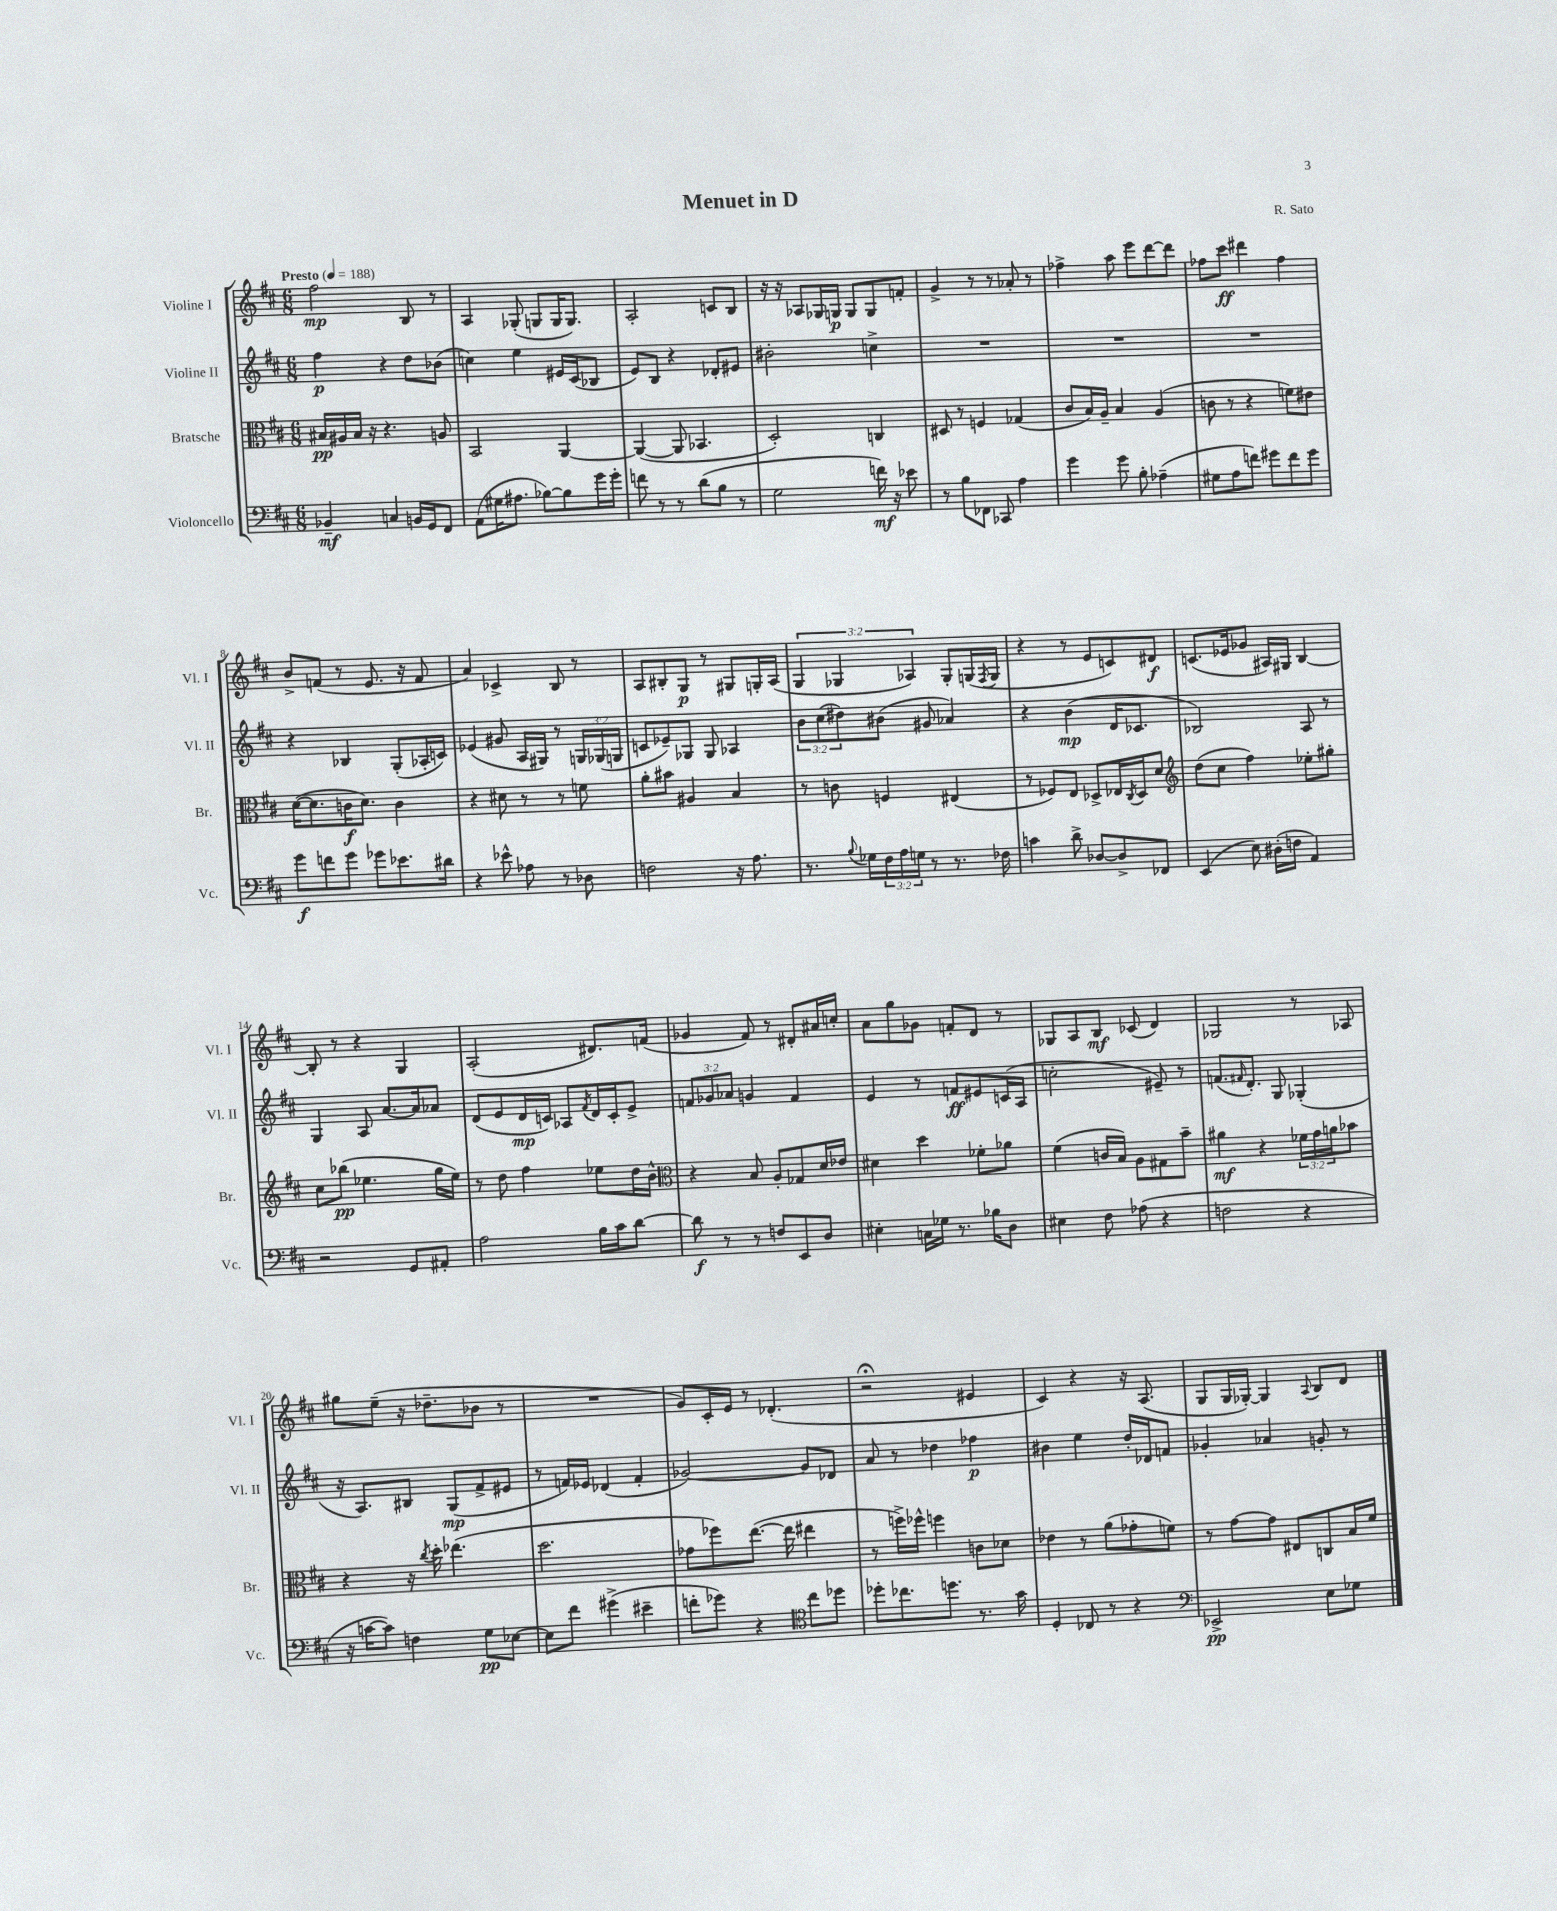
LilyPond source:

\header { title = "Menuet in D" composer = "R. Sato" }
<<
\new StaffGroup <<
\new Staff = "s0" \with { instrumentName = "Violine I" shortInstrumentName = "Vl. I" } {
    \clef treble \key d \major \numericTimeSignature \time 6/8 \override Staff.TupletNumber.text = #tuplet-number::calc-fraction-text \tempo "Presto" 4 = 188
    fis''2\mp b8 r8 |
    a4 ges8-.( g8 g16 g8.) |
    a2-. c'8 b8 |
    r16 r16 aes8 ges16 g16\p g8 g8 f'8-. |
    g'4-> r8 r8 aes'8-. r8 |
    fes''4-> a''8 e'''8 d'''8~ d'''8 |
    fes''8 cis'''8\ff dis'''4 fes''4 |
    b'8-> f'8( r8 e'8. r16 f'8 |
    a'4) ces'4-> b8 r8 |
    a8 bis8-. g8\p r8 gis8 g16-. a16( |
    \tuplet 3/2 { g4 ges4 aes4) } ges8-. g16( \acciaccatura { fis8 } g16 |
    r4 r8 e'8 c'8) dis'8\f |
    c'8.( ees'16 ges'8 ais16) gis16 b4~ |
    b8-. r8 r4 g4 |
    a2-.( dis'8.) f'16( |
    ges'4 fis'8) r8 dis'8-. ais'16 c''16-. |
    a'8 g''8 ges'8 f'8-. d'8 r8 |
    ges8 a8 b8\mf ces'8( d'4) |
    ges2 r8 aes8 |
    gis''8 e''8--( r16 des''8.-- bes'8 r8 |
    R2. |
    g'8) cis'16-. e'16 r8 des'4.-.( |
    r2\fermata eis'4 |
    cis'4) r4 r16 a8.( |
    g8 g16 ges16~-.) ges4 \appoggiatura { a8 } b8 d'8 \bar "|." |
}
\new Staff = "s1" \with { instrumentName = "Violine II" shortInstrumentName = "Vl. II" } {
    \clef treble \key d \major \numericTimeSignature \time 6/8 \override Staff.TupletNumber.text = #tuplet-number::calc-fraction-text
    fis''4\p r4 d''8 bes'8( |
    c''4) e''4 eis'16 cis'16( bes8 |
    e'8) b8 r4 des'8-. eis'8 |
    bis'2-. c''4-> |
    R2. |
    R2. |
    R2. |
    r4 bes4 g8-.( aes16-. c'16) |
    ees'4( gis'8 a16 gis16) r8 \tuplet 3/2 { g16 ges16( g16 } |
    c'8 ees'8--) ges8 ges8 aes4 |
    \tuplet 3/2 { b'8 cis''8( dis''8) } bis'8( gis'8 aes'4) |
    r4 b'4\mp( d'16 ces'8. |
    bes2) a8 r8 |
    g4 a8 a'8.~ a'16 aes'8 |
    d'8( e'8 d'16\mp c'16) aes8 \acciaccatura { fis'8 } d'16 c'16-. e'8-> |
    \tuplet 3/2 { f'8 ges'8 aes'8 } g'4 f'4 |
    e'4 r8 f'8\ff eis'8 c'16( a16 |
    c''2-. eis'8--) r8 |
    f'8.( \grace { fis'16 } d'8.-.) g8 ges4-.( |
    r16 a8.) bis8 g8\mp( fis'8-> eis'8 |
    r8 f'16) ees'16 des'4( f'4-. |
    ges'2~) ges'8 des'8 |
    a'8 r8 des''4 fes''4\p |
    bis'4 e''4 d''16-. des'16 f'8 |
    ges'4-. aes'4 g'8-. r8 \bar "|." |
}
\new Staff = "s2" \with { instrumentName = "Bratsche" shortInstrumentName = "Br." } {
    \clef alto \key d \major \numericTimeSignature \time 6/8 \override Staff.TupletNumber.text = #tuplet-number::calc-fraction-text
    bis16\pp ais16 bis16 r16 r4. a8 |
    b,2 a,4~ |
    a,4~( a,8 bes,4. |
    d2-.) c4 |
    dis8 r8 f4 ges4( |
    cis'8 b16) a16-- b4 a4( |
    c'8 r8 r4 f'8) eis'8 |
    d'16~( d'8. c'16\f d'8.) c'4 |
    r4 dis'8 r8 r8 f'8 |
    a'8-. bis'8 ais4 b4 |
    r8 c'8 f4 eis4( |
    r8 fes8) e8 des8-> ees16 \acciaccatura { cis8 } des16 d'8 |
    \clef treble d''8( cis''8 fis''4) ees''8-. gis''8-. |
    cis''8 bes''8\pp( ees''4. g''16 ees''16) |
    r8 d''8 fis''4 ees''8 d''16 b'16-^ |
    \clef alto r4 b8 a8-. ges8 d'16 ees'16 |
    dis'4 d''4 fes'8-. aes'8 |
    fis'4( c'16 b16) a8 gis8 b'8-- |
    ais'4\mf r4 \tuplet 3/2 { fes'16 g'16 a'16 } bes'8 |
    r4 r16 \acciaccatura { cis''8 } d''16-. ees''4.( |
    d''2. |
    ges'8 fes''8) e''8.~( e''16 eis''4 |
    r8 f''16->) fes''16-^ f''4 c'8 des'8 |
    ees'4 r8 a'8( ges'8-. f'8) |
    r8 g'8~ g'8 eis8 c8 b16 fis'16 \bar "|." |
}
\new Staff = "s3" \with { instrumentName = "Violoncello" shortInstrumentName = "Vc." } {
    \clef bass \key d \major \numericTimeSignature \time 6/8 \override Staff.TupletNumber.text = #tuplet-number::calc-fraction-text
    bes,4--\mf c4 b,16 g,16 fis,8 |
    a,8( gis16 ais8. bes8~) bes8 g'16 g'16-. |
    f'8 r8 r8 d'8( b8 r8 |
    g2 f'16\mf) r16 ees'8 |
    r8 b8 fes,8 ces,8 a4 |
    g'4 g'8 b8-. aes4--( |
    gis8 a8 f'8) gis'8 f'8 gis'8 |
    g'8\f f'8 g'8 ges'8 ees'8. dis'16 |
    r4 ees'8-^ aes8 r8 des8 |
    f2 r16 a8. |
    r8. \appoggiatura { b8 } ges16 \tuplet 3/2 { fis16 a16 g16 } r8 r8. fes16 |
    c'4 d'8-> des8~ des8-> fes,8 |
    e,4( e8) dis16-.( f16 a,4) |
    r2 g,8 ais,8-. |
    a2 b16 cis'16 d'8~ |
    d'8\f r8 r8 f8 e,8 d8 |
    eis4-. c16 ges16 r8. bes16 d8 |
    eis4 fis8 aes8( r4 |
    f2 r4 |
    r16 c'16~ c'8) f4 g8\pp ees8~ |
    ees8 fis'8 gis'4->( eis'4-- |
    f'8-. ges'8) r4 \clef tenor cis''8 des''8 |
    des''8-. ces''8. d''8. r8. g'16 |
    d4-. ces8 r8 r4 |
    \clef bass ees,2->\pp e8 ges8 \bar "|." |
}
>>
>>
